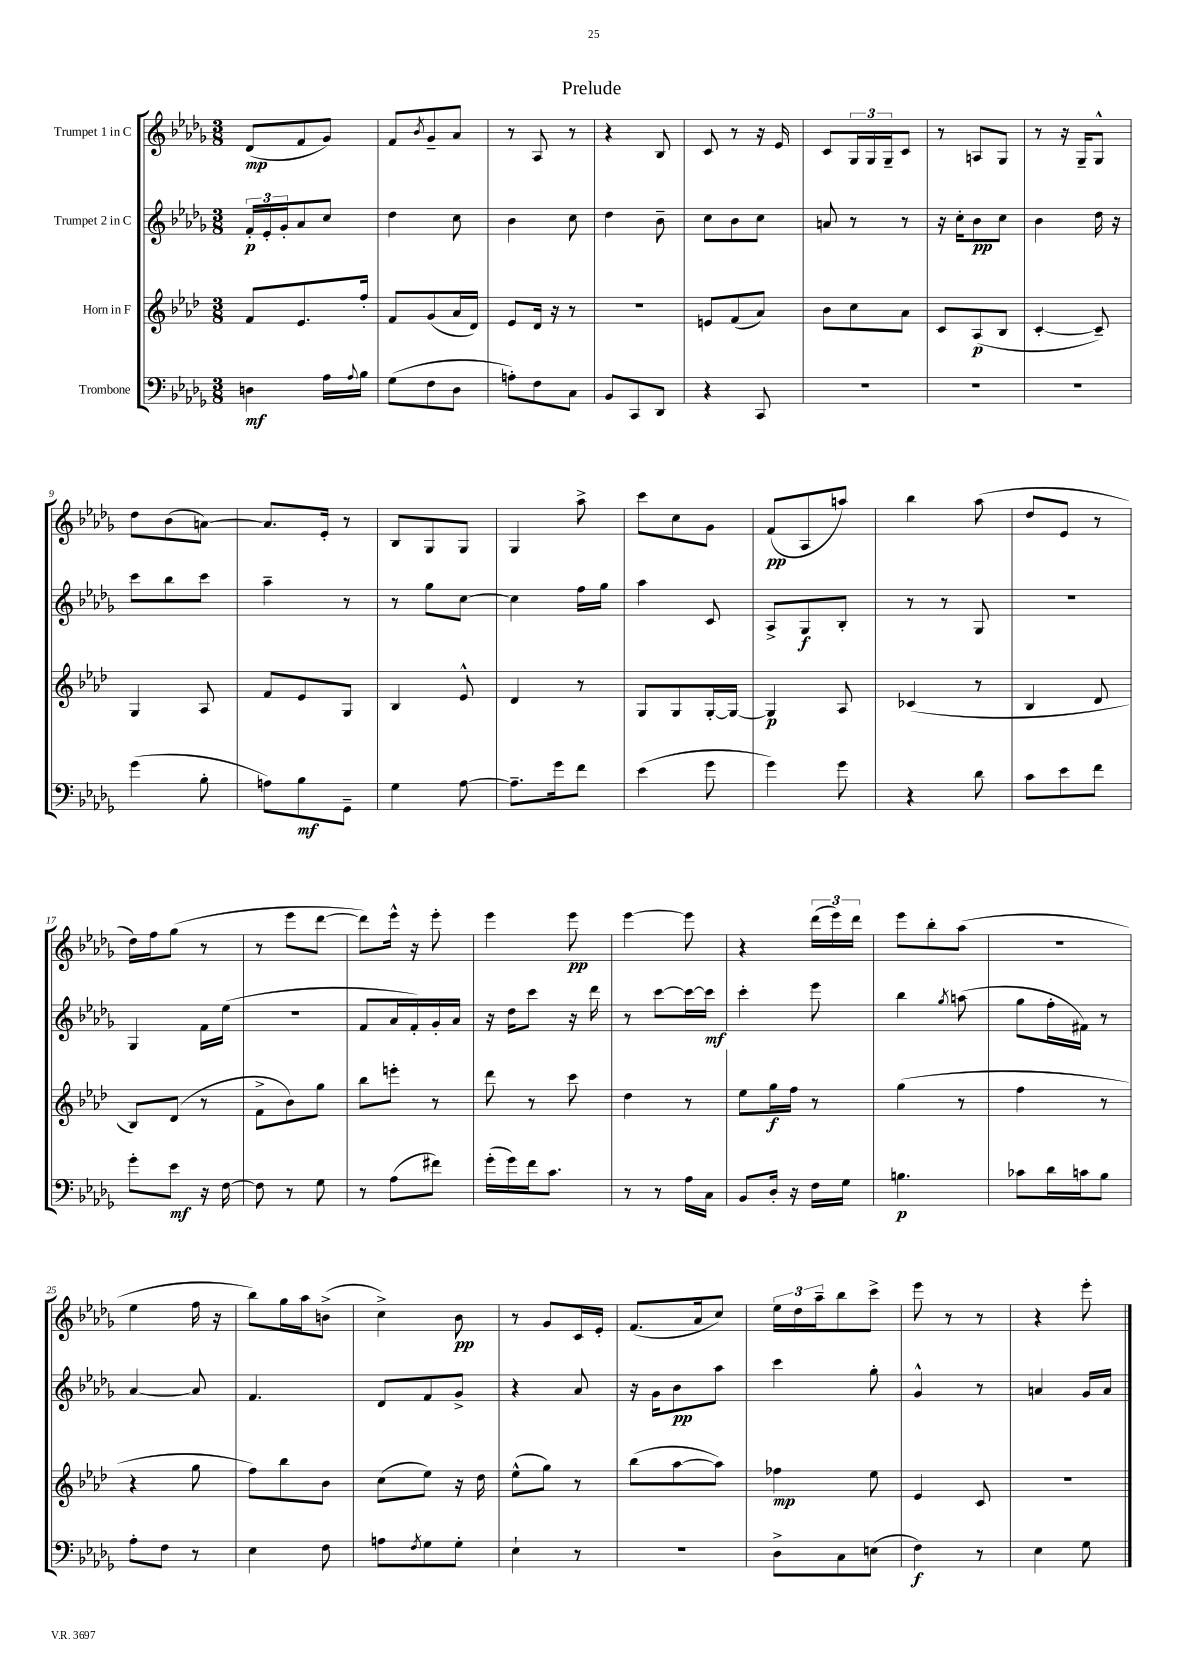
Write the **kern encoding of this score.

**kern	**dynam	**kern	**dynam	**kern	**dynam	**kern	**dynam
*part4	*part4	*part3	*part3	*part2	*part2	*part1	*part1
*staff4	*staff4	*staff3	*staff3	*staff2	*staff2	*staff1	*staff1
*I"Trombone	*	*I"Horn in F	*	*I"Trumpet 2 in C	*	*I"Trumpet 1 in C	*
*clefF4	*	*clefG2	*	*clefG2	*	*clefG2	*
*k[b-e-a-d-g-]	*	*k[b-e-a-d-]	*	*k[b-e-a-d-g-]	*	*k[b-e-a-d-g-]	*
*M3/8	*	*M3/8	*	*M3/8	*	*M3/8	*
=1	=1	=1	=1	=1	=1	=1	=1
4Dn\	mf	8f/L	.	24f'/LL	p	(8d-/L	mp
.	.	.	.	24e-'/	.	.	.
.	.	.	.	24g-'/J	.	.	.
.	.	8.e-/	.	8a-/	.	8f/	.
16A-\LL	.	.	.	8cc/J	.	8g-/J)	.
8qqA-/	.	.	.	.	.	.	.
16B-\JJ	.	16ff'/Jk	.	.	.	.	.
=2	=2	=2	=2	=2	=2	=2	=2
(8G-\L	.	8f/L	.	4dd-\	.	8f/L	.
.	.	.	.	.	.	8qb-/	.
8F\	.	(8g/	.	.	.	8g-~/	.
8D-\J	.	16a-/L	.	8cc\	.	8a-/J	.
.	.	16d-/JJ)	.	.	.	.	.
=3	=3	=3	=3	=3	=3	=3	=3
8An'\L)	.	8e-/L	.	4b-\	.	8r	.
8F\	.	16d-/Jk	.	.	.	8A-/	.
.	.	16r	.	.	.	.	.
8C\J	.	8r	.	8cc\	.	8r	.
=4	=4	=4	=4	=4	=4	=4	=4
8BB-/L	.	4.r	.	4dd-\	.	4r	.
8CC/	.	.	.	.	.	.	.
8DD-/J	.	.	.	8b-~\	.	8B-/	.
=5	=5	=5	=5	=5	=5	=5	=5
4r	.	8en/L	.	8cc\L	.	8c/	.
.	.	(8f/	.	8b-\	.	8r	.
8CC/	.	8a-/J)	.	8cc\J	.	16r	.
.	.	.	.	.	.	16e-/	.
=6	=6	=6	=6	=6	=6	=6	=6
4.r	.	8b-\L	.	8an/	.	8c/L	.
.	.	8cc\	.	8r	.	24G-/L	.
.	.	.	.	.	.	24G-/	.
.	.	.	.	.	.	24G-~/J	.
.	.	8a-\J	.	8r	.	8c/J	.
=7	=7	=7	=7	=7	=7	=7	=7
4.r	.	8c/L	.	16r	.	8r	.
.	.	.	.	16cc'\KL	.	.	.
.	.	(8A-/	p	8b-\	pp	8An/L	.
.	.	8B-/J	.	8cc\J	.	8G-/J	.
=8	=8	=8	=8	=8	=8	=8	=8
4.r	.	[4c'/	.	4b-\	.	8r	.
.	.	.	.	.	.	16r	.
.	.	.	.	.	.	16G-~/KL	.
.	.	8c~/])	.	16dd-\	.	8G-^^/J	.
.	.	.	.	16r	.	.	.
!!LO:LB:g=z
=9	=9	=9	=9	=9	=9	=9	=9
(4g-\	.	4G/	.	8ccc\L	.	8dd-\L	.
.	.	.	.	8bb-\	.	(8b-\	.
8B-'\	.	8A-/	.	8ccc\J	.	[8an\J)	.
=10	=10	=10	=10	=10	=10	=10	=10
8An\L)	.	8f/L	.	4aa-~\	.	8.a/L]	.
8B-\	mf	8e-/	.	.	.	.	.
.	.	.	.	.	.	16e-'/Jk	.
8GG-~\J	.	8G/J	.	8r	.	8r	.
=11	=11	=11	=11	=11	=11	=11	=11
4G-\	.	4B-/	.	8r	.	8B-/L	.
.	.	.	.	8gg-\L	.	8G-/	.
[8A-\	.	8e-^^/	.	[8cc\J	.	8G-/J	.
=12	=12	=12	=12	=12	=12	=12	=12
8.A-~\L]	.	4d-/	.	4cc\]	.	4G-/	.
16g-\k	.	.	.	.	.	.	.
8f\J	.	8r	.	16ff\LL	.	8aa-^\	.
.	.	.	.	16gg-\JJ	.	.	.
=13	=13	=13	=13	=13	=13	=13	=13
(4e-\	.	8G/L	.	4aa-\	.	8ccc\L	.
.	.	8G/	.	.	.	8cc\	.
8g-\	.	[16G'/L	.	8c/	.	8g-\J	.
.	.	16G/JJ_	.	.	.	.	.
=14	=14	=14	=14	=14	=14	=14	=14
4g-\)	.	4G/]	p	8A-^/L	.	(8f/L	pp
.	.	.	.	8G-/	f	8A-/	.
8g-\	.	8A-/	.	8B-'/J	.	8aan/J)	.
=15	=15	=15	=15	=15	=15	=15	=15
4r	.	(4c-X/	.	8r	.	4bb-\	.
.	.	.	.	8r	.	.	.
8d-\	.	8r	.	8G-/	.	(8aa-\	.
=16	=16	=16	=16	=16	=16	=16	=16
8c\L	.	4B-/	.	4.r	.	8dd-/L	.
8e-\	.	.	.	.	.	8e-/J	.
8f\J	.	8d-/	.	.	.	8r	.
!!LO:LB:g=z
=17	=17	=17	=17	=17	=17	=17	=17
8g-'\L	.	8B-/L)	.	4G-/	.	16dd-\LL)	.
.	.	.	.	.	.	16ff\J	.
8e-\J	mf	(8d-/J	.	.	.	(8gg-\J	.
16r	.	8r	.	16f\LL	.	8r	.
[16F\	.	.	.	(16ee-\JJ	.	.	.
=18	=18	=18	=18	=18	=18	=18	=18
8F\]	.	8f^\L	.	4.r	.	8r	.
8r	.	8b-\)	.	.	.	8eee-\L	.
8G-\	.	8gg\J	.	.	.	[8ddd-\J	.
=19	=19	=19	=19	=19	=19	=19	=19
8r	.	8bb-\L	.	8f/L	.	8ddd-\L])	.
(8A-\L	.	8eeen'\J	.	16a-/L	.	16eee-^^\Jk	.
.	.	.	.	16f'/)	.	16r	.
8f#X\J)	.	8r	.	16g-'/	.	8eee-'\	.
.	.	.	.	16a-/JJ	.	.	.
=20	=20	=20	=20	=20	=20	=20	=20
(16g-'\LL	.	8ddd-\	.	16r	.	4eee-\	.
16g-\)	.	.	.	16dd-\KL	.	.	.
16f\J	.	8r	.	8ccc\J	.	.	.
8.c\J	.	.	.	.	.	.	.
.	.	8ccc\	.	16r	.	8eee-\	pp
.	.	.	.	16ddd-\	.	.	.
=21	=21	=21	=21	=21	=21	=21	=21
8r	.	4dd-\	.	8r	.	[4eee-\	.
8r	.	.	.	[8ccc\L	.	.	.
16A-\LL	.	8r	.	16ccc\L_	.	8eee-\]	.
16C\JJ	.	.	.	16ccc\JJ]	mf	.	.
=22	=22	=22	=22	=22	=22	=22	=22
8BB-/L	.	8ee-\L	.	4ccc'\	.	4r	.
16D-'/Jk	.	16gg\L	f	.	.	.	.
16r	.	16ff\JJ	.	.	.	.	.
16F\LL	.	8r	.	8eee-\	.	(24ddd-\LL	.
.	.	.	.	.	.	24eee-\)	.
16G-\JJ	.	.	.	.	.	.	.
.	.	.	.	.	.	24ddd-\JJ	.
=23	=23	=23	=23	=23	=23	=23	=23
4.Bn\	p	(4gg\	.	4bb-\	.	8eee-\L	.
.	.	.	.	.	.	8bb-'\	.
.	.	.	.	8qgg-/	.	.	.
.	.	8r	.	(8aan\	.	(8aa-\J	.
=24	=24	=24	=24	=24	=24	=24	=24
8c-X\L	.	4ff\	.	8gg-\L	.	4.r	.
16d-\L	.	.	.	16ff'\L	.	.	.
16cn\J	.	.	.	16f#X\JJ)	.	.	.
8B-\J	.	8r	.	8r	.	.	.
!!LO:LB:g=z
=25	=25	=25	=25	=25	=25	=25	=25
8A-'\L	.	4r	.	[4a-/	.	4ee-\	.
8F\J	.	.	.	.	.	.	.
8r	.	8gg\	.	8a-/]	.	16ff\	.
.	.	.	.	.	.	16r	.
=26	=26	=26	=26	=26	=26	=26	=26
4E-\	.	8ff\L)	.	4.f/	.	8bb-\L)	.
.	.	8bb-\	.	.	.	16gg-\L	.
.	.	.	.	.	.	16aa-\J	.
8F\	.	8b-\J	.	.	.	(8bn^\J	.
=27	=27	=27	=27	=27	=27	=27	=27
8An\L	.	(8cc\L	.	8d-/L	.	4cc^\)	.
8qF/	.	.	.	.	.	.	.
8G-\	.	8ee-\J)	.	8f/	.	.	.
8G-'\J	.	16r	.	8g-^/J	.	8b-\	pp
.	.	16dd-\	.	.	.	.	.
=28	=28	=28	=28	=28	=28	=28	=28
4E-`\	.	(8ee-^^\L	.	4r	.	8r	.
.	.	8gg\J)	.	.	.	8g-/L	.
8r	.	8r	.	8a-/	.	16c/L	.
.	.	.	.	.	.	16e-'/JJ	.
=29	=29	=29	=29	=29	=29	=29	=29
4.r	.	(8bb-\L	.	16r	.	(8.f/L	.
.	.	.	.	16g-\KL	.	.	.
.	.	[8aa-\	.	8b-\	pp	.	.
.	.	.	.	.	.	16a-/k	.
.	.	8aa-\J])	.	8aa-\J	.	8cc/J)	.
=30	=30	=30	=30	=30	=30	=30	=30
8D-^\L	.	4ff-X\	mp	4ccc\	.	24ee-\LL	.
.	.	.	.	.	.	24dd-\	.
.	.	.	.	.	.	24aa-~\J	.
8C\	.	.	.	.	.	8bb-\	.
(8En\J	.	8ee-\	.	8gg-'\	.	8ccc^\J	.
=31	=31	=31	=31	=31	=31	=31	=31
4F\)	f	4e-/	.	4g-^^/	.	8eee-\	.
.	.	.	.	.	.	8r	.
8r	.	8c/	.	8r	.	8r	.
=32	=32	=32	=32	=32	=32	=32	=32
4E-\	.	4.r	.	4an/	.	4r	.
8G-\	.	.	.	16g-/LL	.	8eee-'\	.
.	.	.	.	16a/JJ	.	.	.
==	==	==	==	==	==	==	==
*-	*-	*-	*-	*-	*-	*-	*-
